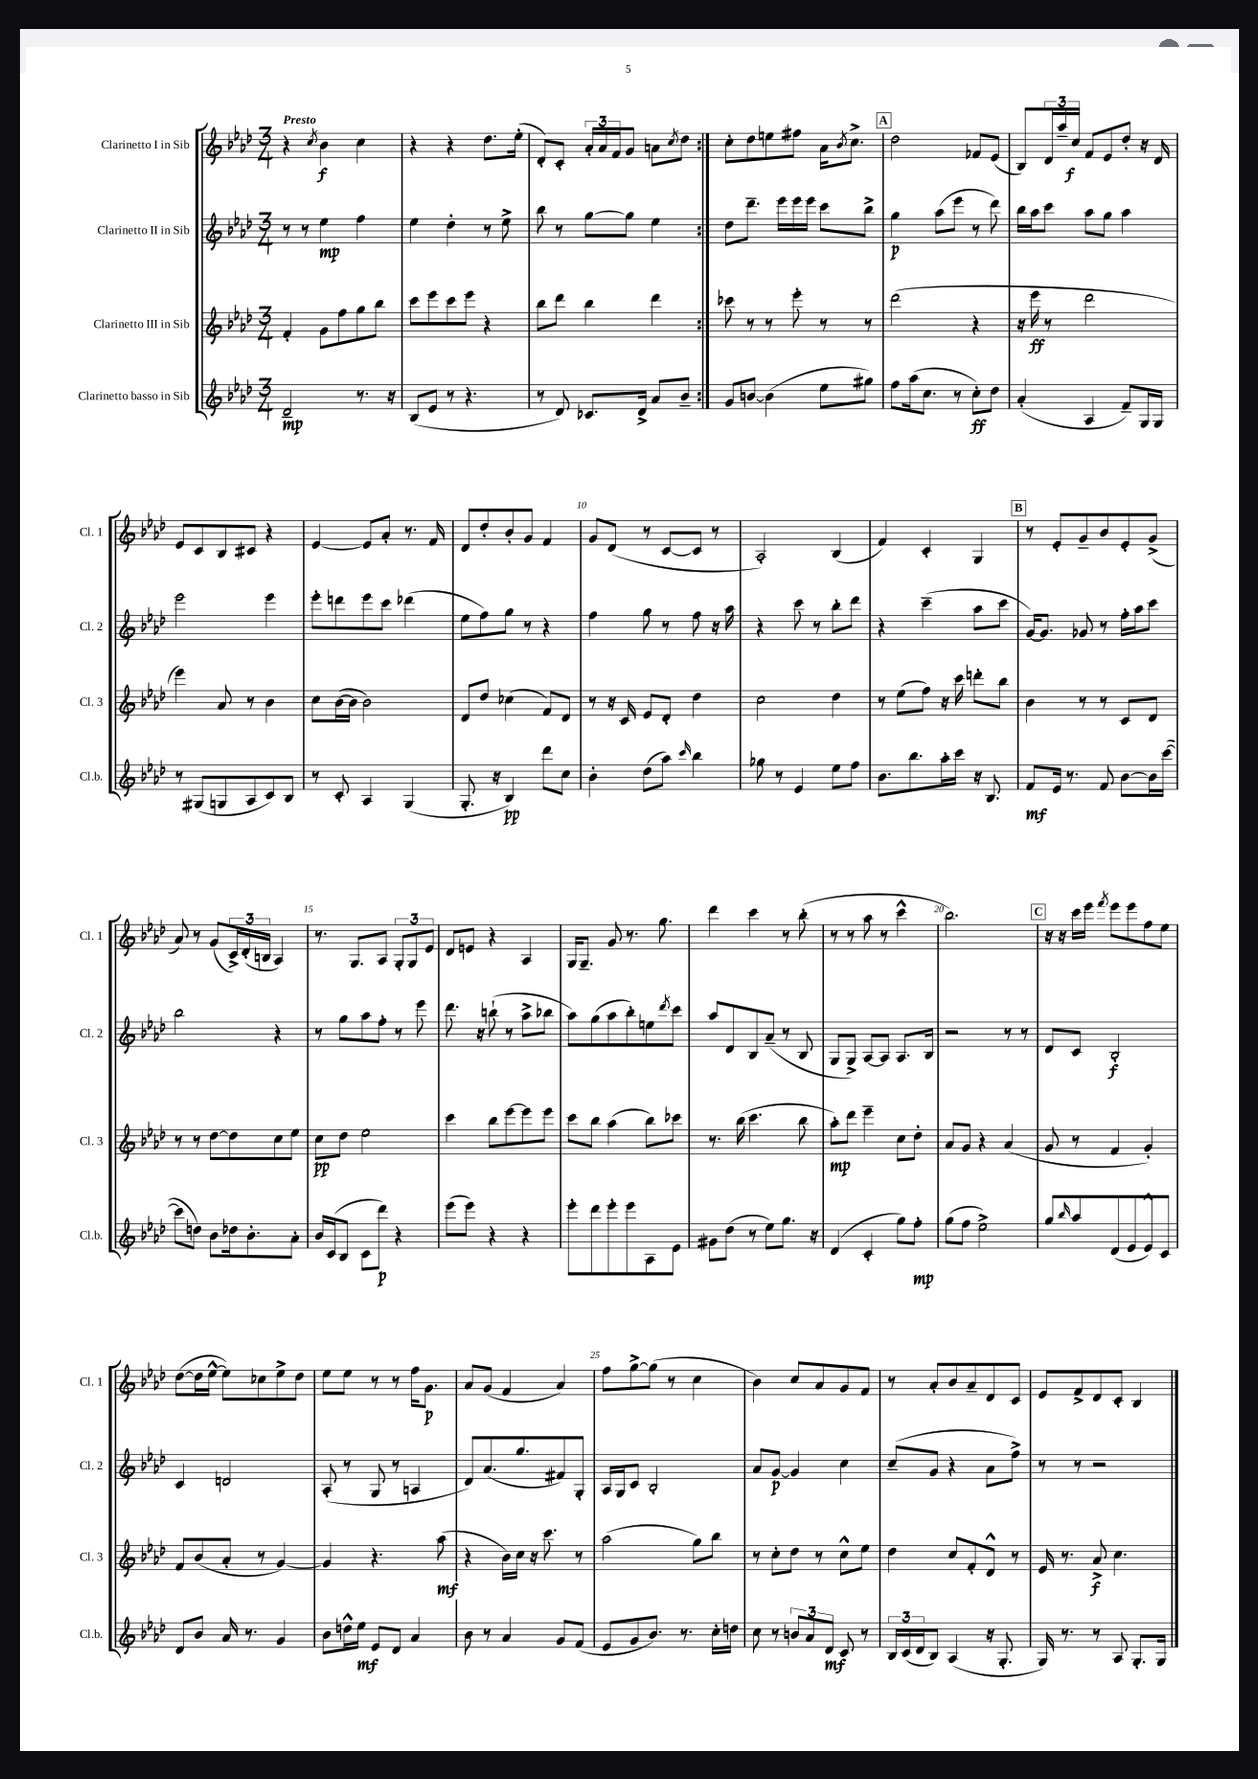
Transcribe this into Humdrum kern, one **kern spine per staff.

**kern	**kern	**kern	**kern
*staff4	*staff3	*staff2	*staff1
*clefG2	*clefG2	*clefG2	*clefG2
*k[b-e-a-d-]	*k[b-e-a-d-]	*k[b-e-a-d-]	*k[b-e-a-d-]
*M3/4	*M3/4	*M3/4	*M3/4
2d-~/	4f'/	8r	4r
.	.	8r	.
.	.	.	8qcc/
.	8g\L	4ee-\	4b-\
.	8ff\	.	.
8.r	8gg\	4ff\	4cc\
.	8bb-\J	.	.
16r	.	.	.
=	=	=	=
(8B-/L	8ccc\L	4ee-\	4r
8e-/J	8eee-\	.	.
8r	8ccc\	4dd-'\	4r
4.r	8eee-\J	.	.
.	4r	8r	8.dd-\L
.	.	8ee-^\	.
.	.	.	(16ee-'\Jk
=	=	=	=
8r	8bb-\L	8bb-\	8d-'/L)
8d-/)	8ddd-\J	8r	8c'/J
8.c-/L	4bb-\	[8gg\L	24a-'/LL
.	.	.	24a-/
.	.	.	24f/J
.	.	8gg\]J	8g/J
16d-^/Jk	.	.	.
8a-/L	4ddd-\	4ee-\	8a\L
.	.	.	8qcc/
8b-~/J	.	.	8dd-\J
=:|!	=:|!	=:|!	=:|!
8g/L	8ccc-\	8dd-\L	8cc'\L
[8b/J	8r	8.ddd-~\J	8dd-\
(4b\]	8r	.	8ee\
.	.	16eee-\LL	.
.	8eee-'\	16eee-\	8ff#\J
.	.	16eee-\JJ	.
8ee-\L	8r	8ccc\L	16a-\LK
.	.	.	8qb-/
.	.	.	8.cc^\J
8gg#\J)	8r	8bb-^\J	.
=	=	=	=
8ff\L	(2ddd-\	4gg\	2dd-\
(16aa-\k	.	.	.
8.cc\J	.	.	.
.	.	(8aa-\L	.
8r	.	8eee-\J	.
8cc'\L)	4r	8r	8f-/L
8dd-\J	.	8ddd-\)	(8e-/J
=	=	=	=
(4a-'/	16r	16bb-\LL	8B-/L)
.	16eee-\	16aa-\J	.
.	8r	8ccc\J	24d-/L
.	.	.	24aa-~/
.	.	.	24cc/JJ
4A-/	2ddd-\	8aa-\L	8f/L
.	.	8gg\J	8e-/
8f~/L)	.	4aa-\	8dd-'/J
16G/L	.	.	16r
16G/JJ	.	.	16d-/
=	=	=	=
8r	4eee-\)	2eee-\	8e-/L
(8G#/L	.	.	8c/
8G/	8a-/	.	8B-/
8A-/	8r	.	8c#/J
8c/)	4b-\	4eee-\	4r
8B-/J	.	.	.
=	=	=	=
8r	8cc\L	8eee-'\L	[4e-/
8c'/	([16b-\L	8ddd\	.
.	16b-\]JJ	.	.
4A-/	2b-\)	8eee-\	8e-/]L
.	.	8ccc\J	8a-'/J
(4G/	.	(4ddd-\	8.r
.	.	.	16f/
=	=	=	=
8.G'/	8d-/L	8ee-\L	8d-/L
.	8dd-/J	8ff\)	8dd-'/
16r	.	.	.
4B-/)	(4cc-\	8gg\J	8b-'/
.	.	8r	8g/J
8ddd-\L	8f/L)	4r	4f/
8cc\J	8d-/J	.	.
=	=	=	=
4b-'\	8r	4ff\	8g/L
.	16r	.	(8d-/J
.	16c/	.	.
(8dd-\L	8e-/L	8gg\	8r
8aa-\J)	8d-'/J	8r	[8c/L
16qqccc/	.	.	.
4bb-\	4dd-\	8ff\	8c/]J
.	.	16r	8r
.	.	16aa-\	.
=	=	=	=
8gg-\	2cc\	4r	2A-'/)
8r	.	.	.
4e-/	.	8ccc\	.
.	.	8r	.
8ee-\L	4dd-\	8bb-'\L	(4B-/
8ff\J	.	8ddd-\J	.
=	=	=	=
8.b-\L	8r	4r	4f/)
.	(8ee-\L	.	.
8.bb-\	.	.	.
.	8ff\J)	(4ccc~\	4c'/
16aa-'\L	16r	.	.
16ccc\JJ	16ccc\	.	.
16r	8ddd'\L	8aa-\L	4G/
8.B-/	.	.	.
.	8bb-\J	8ccc\J	.
=	=	=	=
8f/L	4b-\	[16g/LK)	8r
.	.	8.g/]J	.
16e-/Jk	.	.	8e-'/L
8.r	.	.	.
.	8r	8g-/	8g~/
8f/	8r	8r	8b-/
[8b-\L	8c/L	16ff'\LL	8e-'/
.	.	16aa-\J	.
16b-\]L	8d-/J	8ccc\J	(8g^/J
([16ccc\JJ	.	.	.
=	=	=	=
8ccc\]L	8r	2bb-\	8a-/)
8dd\J)	8r	.	8r
8b-\L	[8dd-\L	.	(8g/L
16dd-\k	8dd-\]	.	24c^/L)
.	.	.	(24d-'/
8.b-'\	.	.	.
.	.	.	24B/JJ
.	8cc\	4r	4A-/)
8a-'\J	8ee-\J	.	.
=	=	=	=
16b-/LL	8cc\L	8r	8.r
(16c/J	.	.	.
8B-/J	8dd-\J	8gg\L	.
.	.	.	8.G/L
8c\L	2ee-\	8aa-\	.
8ddd-\J)	.	8ff'\J	8A-/J
4r	.	8r	12G'/L
.	.	.	12G/
.	.	8eee-\	.
.	.	.	12e-/J
=	=	=	=
(8eee-\L	4ccc\	8.ddd-\	8d-/L
8eee-\J)	.	.	8e/J
.	.	16r	.
4r	8bb-\L	(8bb`\	4r
.	[8eee-\	8r	.
4r	8eee-\]	8aa-^\L	4A-/
.	8eee-\J	8bb-\J	.
=	=	=	=
8eee-'\L	8ccc\L	8aa-\L)	16G/LK
.	.	.	8.G~/J
8ddd-\	8bb-\J	(8gg\	.
8eee-'\	(4aa-\	8aa-\	8g/
8eee-\	.	8bb-'\)	8.r
8A-\	8bb-\L)	8ee\	.
.	.	.	8.gg\
.	.	8qddd-/	.
8e-\J	8ccc-\J	8ccc\J	.
=	=	=	=
8g#\L	8.r	8aa-/L	4ddd-\
(8dd-\J	.	8d-/	.
.	(16bb-\	.	.
8r	4.ccc\	8B-/	4ccc\
8ee-\L)	.	(8a-~/J	.
8.gg\J	.	8r	8r
.	8bb-\	8B-/	(8bb-'\
16r	.	.	.
=	=	=	=
(4d-/	8aa-'\L)	8G/L	8r
.	8ddd-\J	8G^/J)	8r
4c'/	4eee-~\	[8A-/L	8aa-\
.	.	8A-/]J	8r
8gg\L)	8cc\L	8.A-/L	4ccc^^\
8ff'\J	8dd-'\J	.	.
.	.	16B-/Jk	.
=	=	=	=
(8gg\L	8a-/L	2r	2.bb-\)
8ff\J	8g/J	.	.
2ee-^\)	4r	.	.
.	(4a-/	8r	.
.	.	8r	.
=	=	=	=
8gg/L	8g/	8d-/L	16r
.	.	.	16r
16qqbb-/	.	.	.
8aa-/	8r	8c/J	16ccc\LL
.	.	.	16eee-\JJ
.	.	.	8qfff/
(8d-/	4f/	2B-'/	8eee-\L
8e-/	.	.	8eee-\
8e-^^/)	4g'/)	.	8ff\
8c/J	.	.	8ee-\J
=	=	=	=
8d-/L	8f/L	4c/	([8dd-\L
8b-/J	(8b-/	.	16dd-\]L
.	.	.	[16ee-^^\JJ
16a-/	8a-'/J	2d/	8ee-\]L)
8.r	.	.	.
.	8r	.	8cc-\
4g/	[4g/)	.	8ee-^\
.	.	.	8dd-\J
=	=	=	=
8b-\L	4g/]	(8A-'/	8ee-\L
16dd^^\L	.	8r	8ee-\J
16ee-\JJ	.	.	.
8e-/L	4.r	8G/	8r
8d-/J	.	8r	8r
4a-/	.	4A/	16ff\LK
.	.	.	8.g\J
.	(8aa-\	.	.
=	=	=	=
8b-\	4r	8d-/L)	8a-/L
8r	.	(8.a-/	(8g/J
4a-/	16b-\LL)	.	4f/
.	16cc\JJ	8.gg/	.
.	16r	.	.
.	8.ccc\	.	.
8g/L	.	8f#/)	4a-/)
(8f/J	8r	8G'/J	.
=	=	=	=
8e-/L	(2aa-\	16A-/LL	8ff\L
.	.	16G/J	.
8g/	.	8c/J	[8gg^\
8.b-/J)	.	2B-'/	(8gg\]J
.	.	.	8r
8.r	.	.	.
.	8gg\L)	.	4cc\
16cc'\LL	8bb-\J	.	.
16dd\JJ	.	.	.
=	=	=	=
8cc\	8r	8a-/L	4b-\)
8r	8cc'\L	[8g/J	.
12b/L	8dd-\J	4g/]	8cc/L
12a-/	.	.	.
.	8r	.	8a-/
12d-/J	.	.	.
8c/	8cc^^\L	4cc\	8g/
8r	8ee-\J	.	8f/J
=	=	=	=
24B-/LL	4dd-\	(8cc~/L	8r
(24c/	.	.	.
24d-/J	.	.	.
8B-/J)	.	8g/J	8a-'/L
(4A-/	8cc/L	4r	8b-/
.	8f'/	.	8a-~/
16r	8d-^^/J	8a-\L	8d-/
8.G'/	.	.	.
.	8r	8ff^\J)	8c/J
=	=	=	=
16G/)	16e-/	8r	8e-/L
8.r	8.r	.	.
.	.	8r	8f^/
8r	8a-^/	2r	8d-/
8A-/	4.cc\	.	8c'/J
8.G'/L	.	.	4B-/
16G/Jk	.	.	.
==	==	==	==
*-	*-	*-	*-
